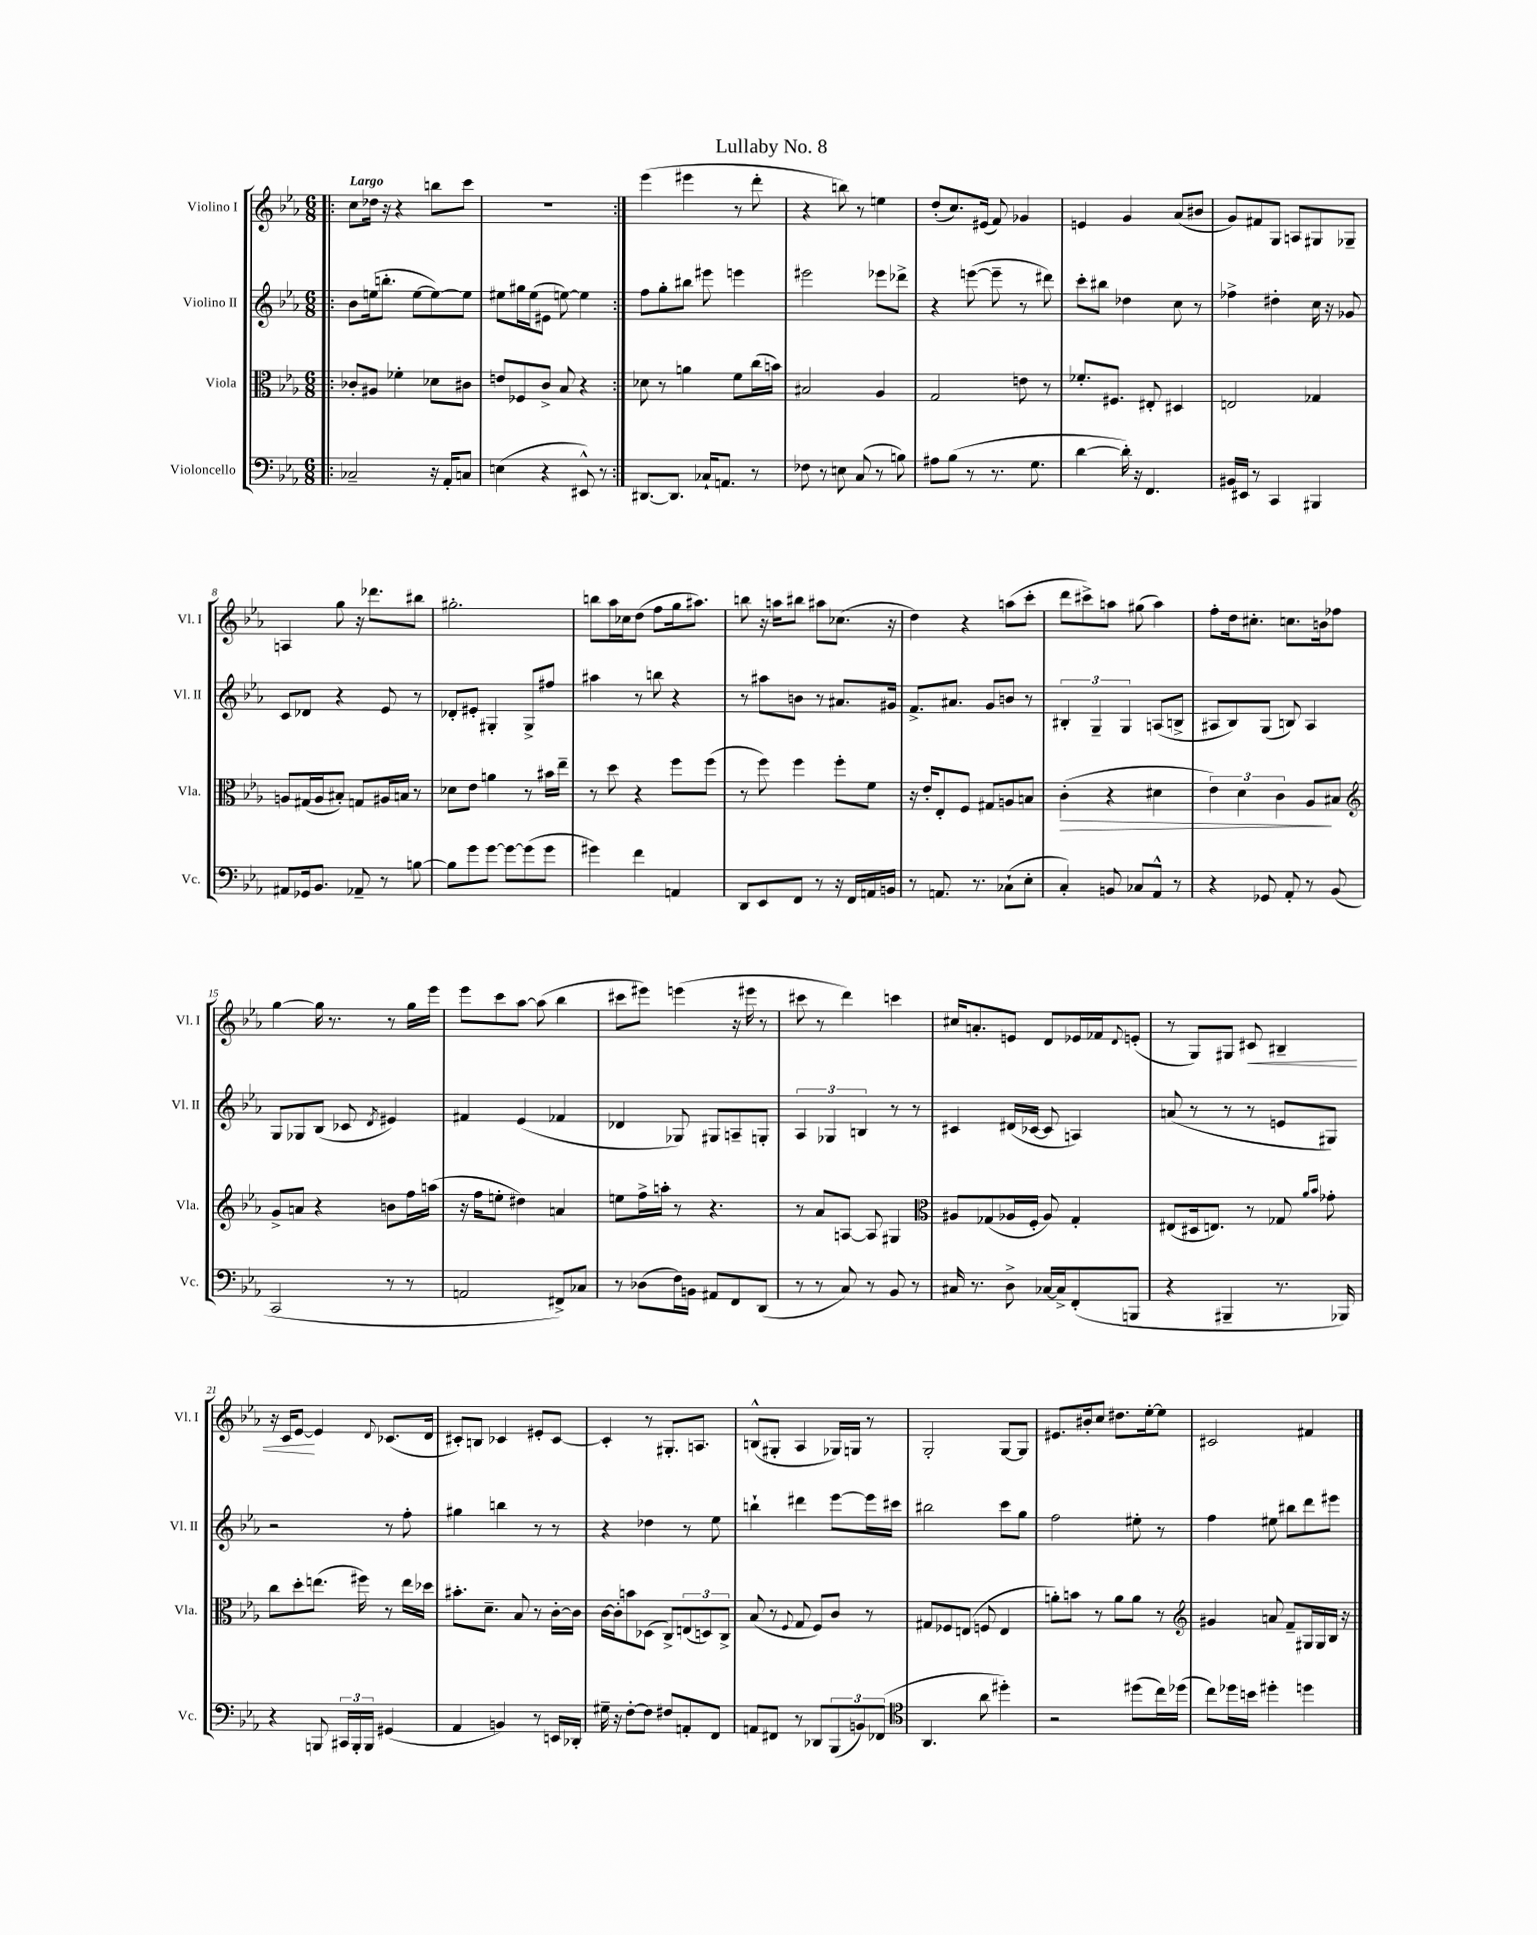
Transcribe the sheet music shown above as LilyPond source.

\header { title = "Lullaby No. 8" }
<<
\new StaffGroup <<
\new Staff = "s0" \with { instrumentName = "Violino I" shortInstrumentName = "Vl. I" } {
    \clef treble \key ees \major \numericTimeSignature \time 6/8 \tempo "Largo"
    \repeat volta 2 { \bar ".|:" c''8 des''16 r16 r4 b''8 c'''8 |
    R2. | }
    ees'''4( eis'''4 r8 d'''8-. |
    r4 b''8) r8 e''4 |
    d''8-.( c''8.) eis'16( f'8) ges'4 |
    e'4 g'4 aes'8( bis'8 |
    g'8) fis'8 g8 a8 gis8 ges8-- |
    a4 g''8 r16 des'''8. bis''8 |
    gis''2.-. |
    b''8 aes''16 ces''16 d''8( f''8 g''16 ais''8.) |
    b''8 r16 a''16 bis''8 ais''8 ces''8.( r16 |
    d''4) r4 a''8( c'''8-. |
    d'''8 cis'''8->) a''8 gis''8( a''4) |
    f''8-. d''16 cis''8.-. c''8. b'16 fes''8 |
    g''4~ g''16 r8. r8 g''16 ees'''16 |
    ees'''8 c'''8 aes''8~ aes''8( bes''4 |
    cis'''8 eis'''8) e'''4( r16 eis'''16 r8 |
    cis'''8 r8 d'''4) c'''4 |
    cis''16 a'8.-. e'8 d'8 ees'16 fes'16 \appoggiatura { d'8 } e'8-.( |
    r8 g8) gis8 cis'8\< bis4-- |
    r16 c'16 ees'8~\! ees'4 \appoggiatura { d'8 } ces'8.( d'16 |
    cis'8-.) b8 ces'4 eis'8-. ces'8~ |
    ces'4-. r8 gis8.-. a8. |
    b8-^( gis8-. aes4 ges16) g16 r8 |
    g2-. g8~ g8 |
    eis'8. bis'16-. c''8 dis''8. ees''16~-. ees''8 |
    cis'2 fis'4 \bar "|." |
}
\new Staff = "s1" \with { instrumentName = "Violino II" shortInstrumentName = "Vl. II" } {
    \clef treble \key ees \major \numericTimeSignature \time 6/8
    \repeat volta 2 { \bar ".|:" bes'8 e''16( b''8.-. e''8~ e''8~) e''8 |
    eis''8 gis''16 eis''16( eis'8 e''8~) e''4 | }
    f''8 g''8-. bis''8 eis'''8 e'''4 |
    eis'''2 ees'''8 des'''8-> |
    r4 e'''8~( e'''8-- r8 dis'''8) |
    c'''8-. bis''8 des''4 c''8 r8 |
    fes''4-> dis''4-. c''16 r16 ges'8 |
    c'8 des'8 r4 ees'8 r8 |
    des'8-. eis'8-. gis4-. gis8-> fis''8 |
    ais''4 r8 b''8 r4 |
    r8 ais''8 b'8 r8 ais'8. gis'16 |
    f'8.-> ais'8. g'8 b'8 r8 |
    \tuplet 3/2 { bis4-. g4-- g4 } a8( b8-> |
    ais8 bes8) g8( b8) ais4 |
    g8 ges8 bes8( ces'8 \acciaccatura { d'8 } eis'4) |
    fis'4 ees'4( fes'4 |
    des'4 ges8) gis8 a8-- g8-. |
    \tuplet 3/2 { aes4 ges4 b4 } r8 r8 |
    cis'4 dis'16( ces'16~ ces'8 a4) |
    a'8( r8 r8 r8 e'8 gis8) |
    r2 r8 f''8-. |
    gis''4 b''4 r8 r8 |
    r4 des''4 r8 ees''8 |
    b''4-! dis'''4 ees'''8~ ees'''16 cis'''16 |
    bis''2 c'''8 g''8 |
    f''2 eis''8-. r8 |
    f''4 eis''8 bis''8 d'''8 eis'''8 \bar "|." |
}
\new Staff = "s2" \with { instrumentName = "Viola" shortInstrumentName = "Vla." } {
    \clef alto \key ees \major \numericTimeSignature \time 6/8
    \repeat volta 2 { \bar ".|:" ces'8-. ais8 fes'4-. des'8 cis'8 |
    e'8 fes8 c'8-> bes8 r4 | }
    des'8 r8 a'4 f'8 c''16( b'16) |
    bis2 aes4 |
    g2 e'8 r8 |
    fes'8.-. fis8. eis8-. dis4 |
    e2 ges4 |
    a8 gis16( a16 bis8-.) g8 ais16 b16 r8 |
    des'8 ees'8 a'4 r8 bis'16 ees''16-- |
    r8 d''8 r4 f''8 f''8( |
    r8 f''8) f''4 f''8-. f'8 |
    r16 ees'16-. ees8-. f8 gis8 a8 b8 |
    c'4-.\>( r4 dis'4 |
    \tuplet 3/2 { ees'4) d'4 c'4 } aes8\! bis8 |
    \clef treble g'8-> a'8 r4 b'8 f''16 a''16( |
    r16 f''16 e''8-. dis''4) a'4 |
    e''8 f''16-> a''16-. r8 r4. |
    r8 aes'8 a8~ a8 gis4 |
    \clef alto ais8 ges8( aes16 f16-. aes8) ges4-. |
    eis8( dis16 e8.) r8 ges8 \grace { aes'16 bes'16 } ges'8-. |
    c''8 d''8-. e''8.( fis''16) r8 e''16 des''16 |
    bis'8.-. d'8.-- bes8 r8 c'16~-. c'16 |
    c'16~ c'16-. b'8 des8( c8->) \tuplet 3/2 { e8( d8) c8-> } |
    bes8( r8 \appoggiatura { f8 } g8 f8) c'8 r8 |
    gis8 fes8 e8( f8 e4 |
    a'8-.) b'8 r8 a'8 a'8 r8 |
    \clef treble gis'4 a'8 f'8-- gis16 gis16 bes16 r16 \bar "|." |
}
\new Staff = "s3" \with { instrumentName = "Violoncello" shortInstrumentName = "Vc." } {
    \clef bass \key ees \major \numericTimeSignature \time 6/8
    \repeat volta 2 { \bar ".|:" ces2-- r16 aes,16-. c8 |
    e4( r4 eis,8-^) r8 | }
    dis,8.~ dis,8. ces16-! a,8. r8 |
    fes8 r8 e8 c8( r8 b8) |
    ais8 bes8( r8 r8. g8. |
    d'4~ d'16-.) r16 f,4. |
    bis,16 eis,16 r8 c,4 bis,,4 |
    ais,8 ges,16 bes,8. aes,8-- r8 b8~ |
    b8 g'8 g'8~ g'8~ g'8( g'8 |
    gis'4) f'4 a,4 |
    d,8 ees,8 f,8 r8 r16 f,16 a,16 b,16 |
    r8 a,8. r8. ces8-!( ees8-. |
    c4-.) b,8 ces8 aes,8-^ r8 |
    r4 ges,8 aes,8-. r8 bes,8( |
    c,2 r8 r8 |
    a,2 fis,8->) ces8 |
    r8 des8( f16) b,16 ais,8 f,8 d,8( |
    r8 r8 c8) r8 bes,8 r8 |
    cis16 r8. d8-> ces16~ ces16-> f,8-.( b,,8 |
    r4 bis,,4-- r8. bes,,16) |
    r4 b,,8 \tuplet 3/2 { cis,16 b,,16-. b,,16 } gis,4( |
    aes,4 b,4) r8 e,16 des,16-. |
    gis16-- r16 f8~-. f8 fis8 a,8-. f,8 |
    a,8 fis,8 r8 des,8 \tuplet 3/2 { bes,,8( b,8) fes,8( } |
    \clef tenor aes,4. aes'8 dis''4-.) |
    r2 dis''8( c''16) des''16( |
    c''8) des''16 b'16 dis''4-. d''4 \bar "|." |
}
>>
>>
